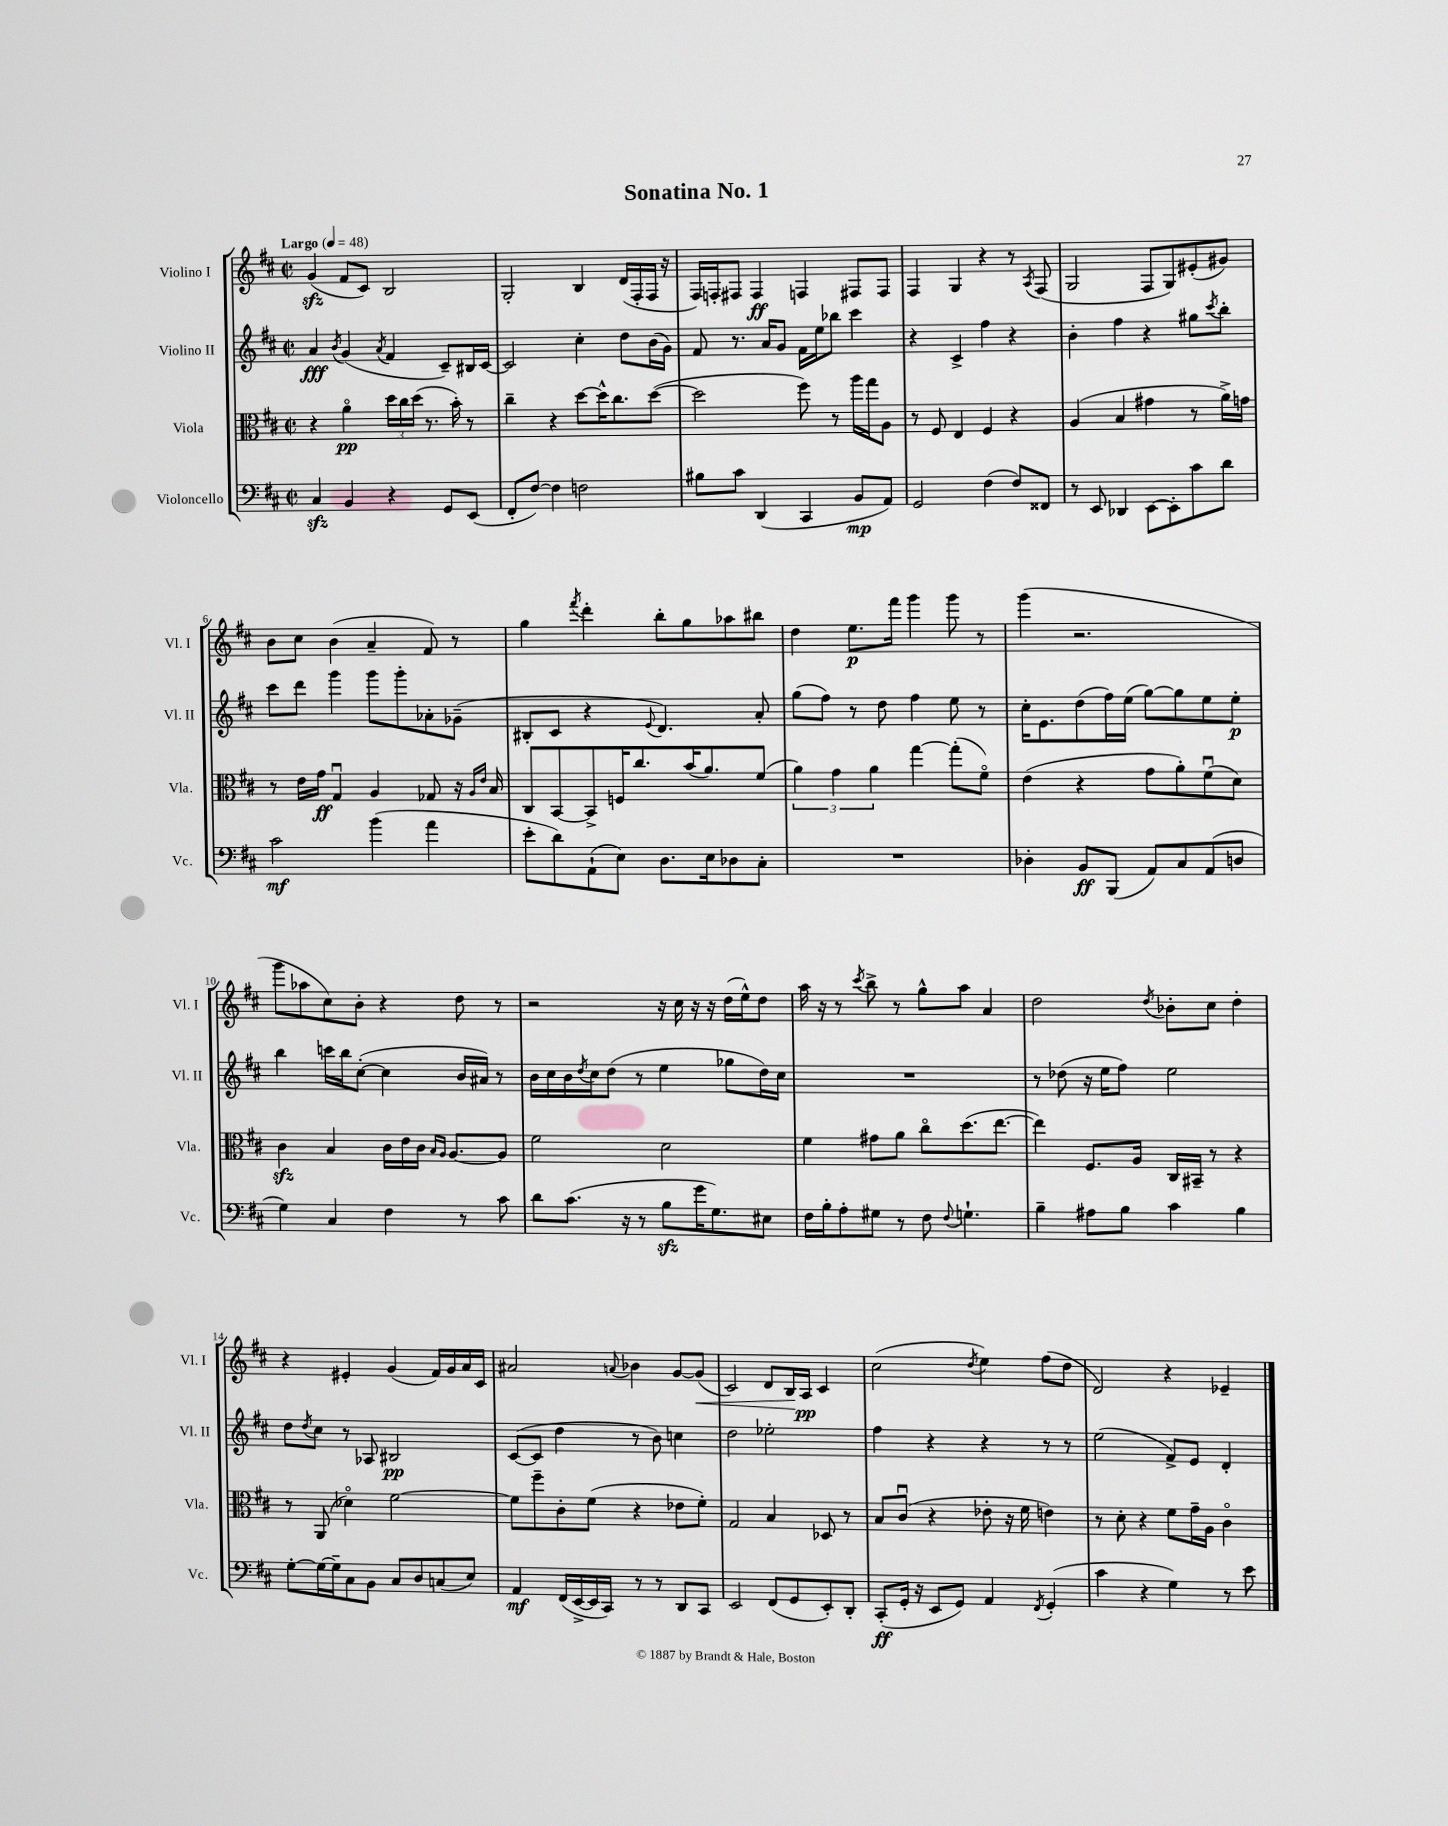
\header { title = "Sonatina No. 1" }
<<
\new StaffGroup <<
\new Staff = "s0" \with { instrumentName = "Violino I" shortInstrumentName = "Vl. I" } {
    \clef treble \key d \major \defaultTimeSignature \time 2/2 \tempo "Largo" 4 = 48
    g'4\sfz( fis'8 cis'8) b2 |
    g2-. b4 d'16( fis16-. fis16 r16 |
    fis16) f16-. fis8 fis4\ff f4 fis8 fis8 |
    fis4 g4 r4 r8 \acciaccatura { a8 } fis8( |
    g2 fis8 g8) eis'8-.( gis'8) |
    b'8 cis''8 b'4( a'4-- fis'8) r8 |
    g''4 \acciaccatura { fis'''8 } d'''4-. b''8-. g''8 aes''8 bis''8 |
    d''4 e''8.\p fis'''16 g'''4 g'''8 r8 |
    g'''4( r2. |
    g'''8 aes''8 cis''8) b'8-. r4 d''8 r8 |
    r2 r16 cis''16 r16 r16 d''16( e''16-^) d''8 |
    a''16 r16 r8 \acciaccatura { cis'''8 } b''8-> r8 g''8-^ a''8 a'4 |
    d''2 \acciaccatura { d''8 } bes'8-. cis''8 d''4-. |
    r4 eis'4-. g'4( fis'16) g'16 a'16 cis'16 |
    ais'2 \appoggiatura { a'8 } bes'4 g'8~ g'8\<( |
    cis'2) d'8 b16\! a16\pp cis'4 |
    cis''2( \acciaccatura { d''8 } e''4) fis''8( d''8 |
    d'2) r4 ees'4-- \bar "|." |
}
\new Staff = "s1" \with { instrumentName = "Violino II" shortInstrumentName = "Vl. II" } {
    \clef treble \key d \major \defaultTimeSignature \time 2/2
    a'4\fff \acciaccatura { b'8 } g'4( \acciaccatura { a'8 } fis'4 cis'8--) bis16 cis'16~ |
    cis'2 cis''4-. d''8 b'16( g'16) |
    fis'8 r8. a'16 g'8 fis'16 e''16 bes''8 cis'''4 |
    r4 cis'4-> fis''4 r4 |
    b'4-. fis''4 r4 gis''8 \acciaccatura { cis'''8 } b''8-. |
    cis'''8 d'''8 g'''4 g'''8 g'''8-. aes'8-. ges'8--( |
    bis8-. cis'8 r4 \appoggiatura { e'8 } d'4.) a'8-. |
    g''8( fis''8) r8 d''8 fis''4 e''8 r8 |
    cis''16-. e'8. d''8( fis''16) e''16( g''8~) g''8 e''8 e''8-.\p |
    b''4 c'''16 b''16 cis''8~-.( cis''4 b'16 ais'16) r8 |
    b'16 cis''16 b'16 \acciaccatura { d''8 } cis''16 d''8( r8 e''4 ges''8 d''16) cis''16 |
    R1 |
    r8 des''8( r16 e''16 fis''8) e''2 |
    d''8 \acciaccatura { d''8 } cis''8 r8 aes8 bis2\pp |
    cis'8~( cis'8 d''4 r8 b'8) c''4 |
    d''2 ees''2-. |
    fis''4 r4 r4 r8 r8 |
    e''2( fis'8->) e'8 d'4-. \bar "|." |
}
\new Staff = "s2" \with { instrumentName = "Viola" shortInstrumentName = "Vla." } {
    \clef alto \key d \major \defaultTimeSignature \time 2/2
    r4 a'4\flageolet\pp \tuplet 3/2 { d''16 cis''16 d''16( } r8. b'16-.) r8 |
    cis''4-- r4 d''8~ d''16-^ cis''8. d''8~( |
    d''2 fis''8) r8 a''16 g''16 a8 |
    r8 fis8 e4 fis4 r4 |
    a4( b4 gis'4 r8 a'16->) g'16 |
    r8 e'16 g'16\ff g4\downbow a4 ges8 r16 \grace { a16 e'16 } b16 |
    cis8 b,8~ b,8-> f16 cis''8. b'16( a'8.) fis'8( |
    \tuplet 3/2 { a'4) g'4 a'4 } g''4~ g''8-.( fis'8\flageolet) |
    e'4( r4 g'8 a'8-.) fis'8\downbow( d'8) |
    cis'4\sfz b4 cis'16 e'16 cis'16 \grace { b16 a16 } a8.~ a8 |
    fis'2 d'2 |
    fis'4 gis'8 a'8 cis''8\flageolet d''8.( e''8.~ |
    e''4) fis8. a16 cis16 bis,16-- r8 r4 |
    r8 a,8( des'4\flageolet) fis'2~ |
    fis'8 fis''8-- cis'8-. fis'8( r4 ees'8 fis'8-.) |
    g2 b4 des8 r8 |
    b8 cis'8\downbow( r4 ees'8-. r16 fis'16 e'4) |
    r8 d'8-. r4 fis'8 g'16-- a16 cis'4\flageolet \bar "|." |
}
\new Staff = "s3" \with { instrumentName = "Violoncello" shortInstrumentName = "Vc." } {
    \clef bass \key d \major \defaultTimeSignature \time 2/2
    cis4\sfz b,4 r4 g,8 e,8( |
    fis,8-. fis8~) fis4 f2 |
    bis8 cis'8 d,4( cis,4 b,8\mp a,8) |
    g,2 fis4( fis8) fisis,8 |
    r8 e,8 des,4 e,8~ e,8-. cis'8 d'8 |
    cis'2\mf b'4( a'4 |
    e'8-. d'8) a,8-!( e8) d8. e16 des8 cis8-. |
    R1 |
    des4-. b,8\ff b,,8( a,8) cis8 a,8( d8 |
    g4) cis4 fis4 r8 cis'8 |
    d'8 cis'8.( r16 r8 b8\sfz g'16 g8.) eis8 |
    fis16 b16-. a8-. gis8 r8 fis8 \appoggiatura { fis8 } g4.-! |
    b4-- ais8 b8 cis'4 b4 |
    g8~-. g16~ g16-- cis8 b,8 cis8 d8 c8( e8) |
    a,4\mf fis,16( e,16~-> e,16 cis,16) r8 r8 d,8 cis,8 |
    e,2 fis,8( g,8 e,8-.) d,8-. |
    cis,8-.\ff( g,16-. r16 e,8 g,8) a,4 \acciaccatura { fis,8 } g,4-.( |
    cis'4 r4 g4) r8 e'8 \bar "|." |
}
>>
>>
